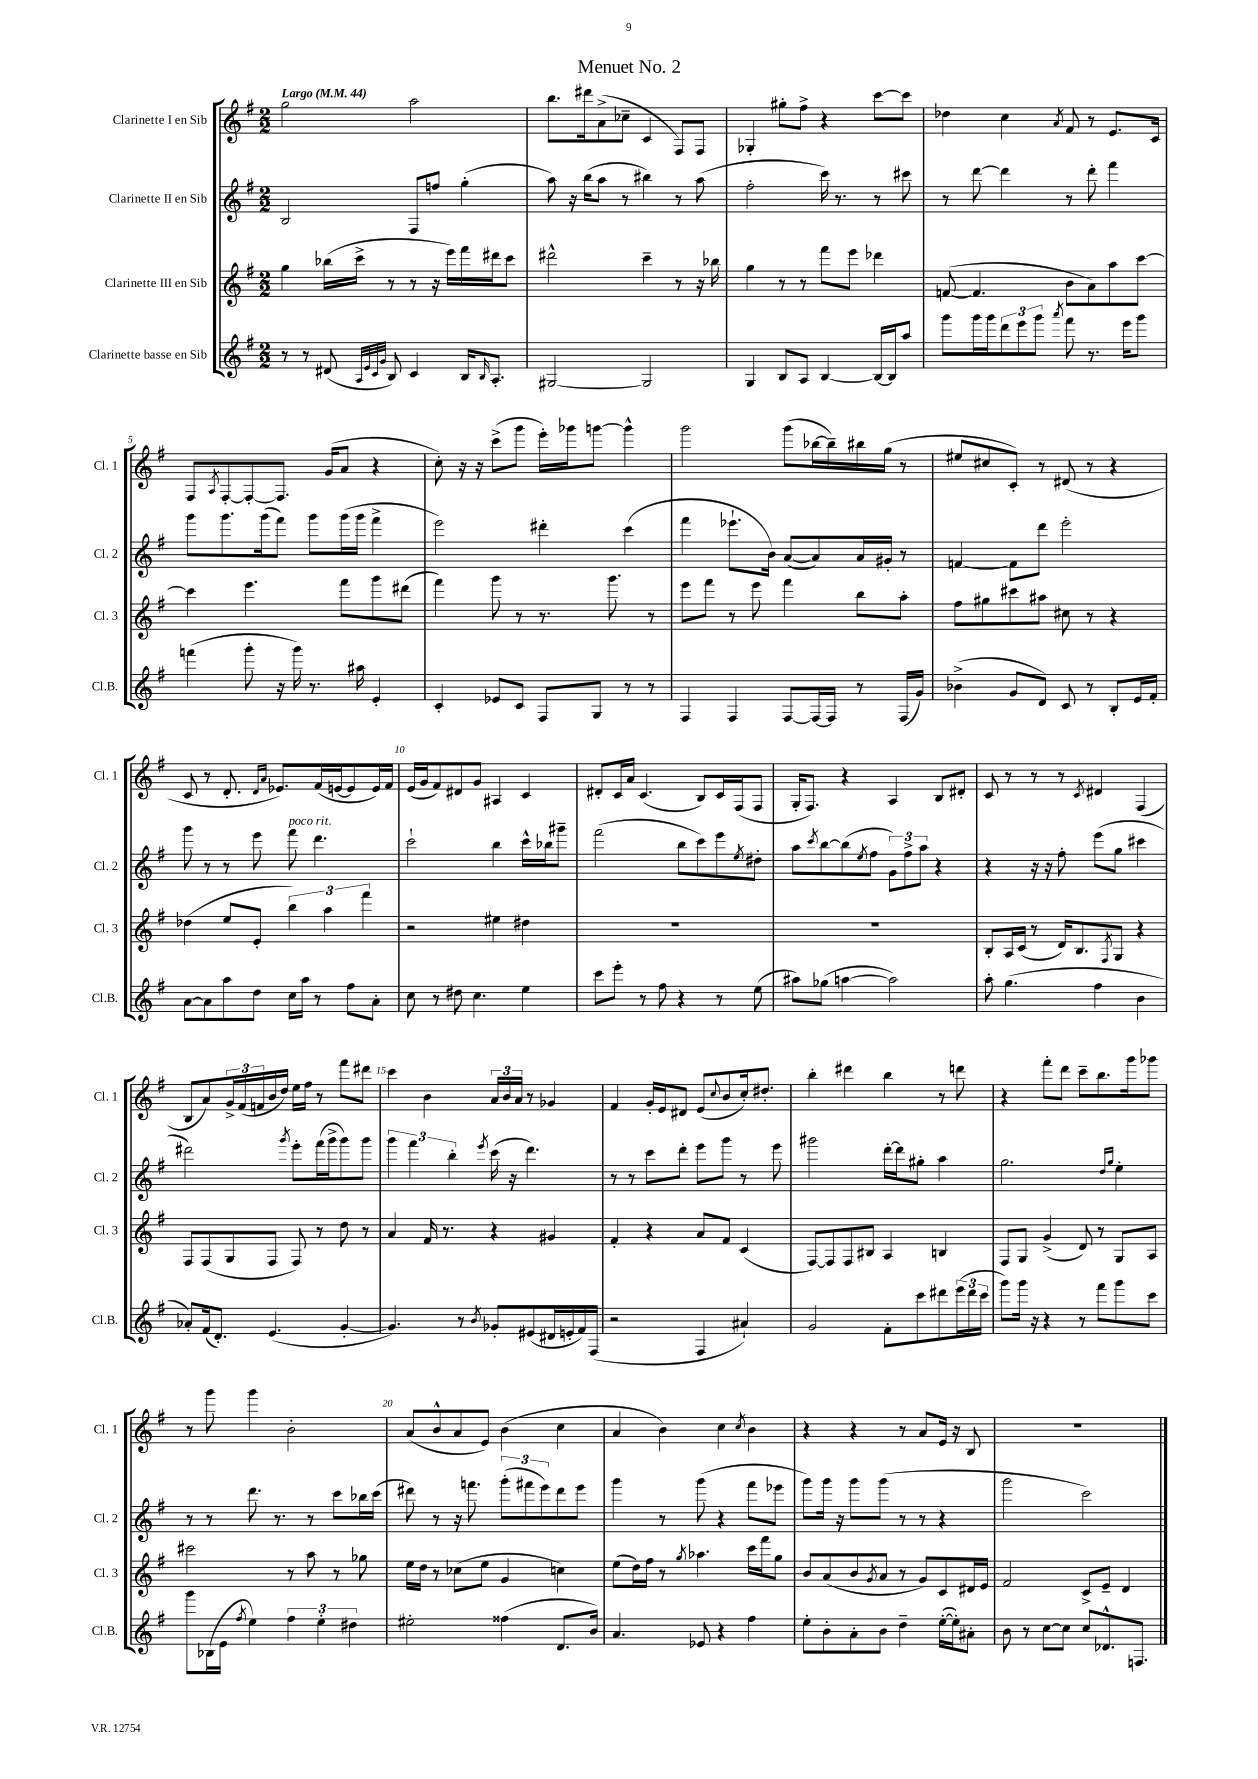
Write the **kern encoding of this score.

**kern	**kern	**kern	**kern
*part4	*part3	*part2	*part1
*staff4	*staff3	*staff2	*staff1
*I"Clarinette basse en Sib	*I"Clarinette III en Sib	*I"Clarinette II en Sib	*I"Clarinette I en Sib
*I'Cl.B.	*I'Cl. 3	*I'Cl. 2	*I'Cl. 1
*clefG2	*clefG2	*clefG2	*clefG2
*k[f#]	*k[f#]	*k[f#]	*k[f#]
*M2/2	*M2/2	*M2/2	*M2/2
*MM44	*MM44	*MM44	*MM44
=1	=1	=1	=1
!	!	!	!LO:TX:a:B:t=Largo
8r	4gg\	2B/	2gg\
8r	.	.	.
(8d#X/	(16bb-X\LL	.	.
.	16ccc^\JJ	.	.
32qqA/LLL	.	.	.
32qqe/	.	.	.
32qqc/	.	.	.
32qqg/JJJ	.	.	.
8B/)	8r	.	.
4c/	8r	8F#/L	2aa\
.	16r	8ffn/J	.
.	16eee\LL)	.	.
16B/KL	16fff#\	(4gg'\	.
16qqB/	.	.	.
8.A'/J	16ddd#X\J	.	.
.	8ccc\J	.	.
=2	=2	=2	=2
[2G#X/	2ddd#X^^\	8aa\)	8.bb\L
.	.	16r	.
.	.	(16bb\KL	16ddd#X\k
.	.	8aa\J	(8a^\
.	.	8r	8cc-X~\J
2G#/]	4ccc~\	4bb#X\)	4c/
.	8r	8r	8F#/L)
.	16r	(8aa\	8F#/J
.	16bb-X\	.	.
=3	=3	=3	=3
4G/	4gg\	2ff#'\	4G-X'/
8B/L	8r	.	8gg#X'\L
8A/J	8r	.	8ff#^\J
[4B/	8fff#\L	16ccc\)	4r
.	.	8.r	.
.	8eee\J	.	.
16B/LL_	4ddd-X\	8r	[8ccc\L
16B/J]	.	.	.
8aa/J	.	8ccc#X\	8ccc\J]
=4	=4	=4	=4
8ggg\L	([8fn/	8r	4dd-X\
16ggg\L	4.f/]	[8ddd\	.
16ggg\J	.	.	.
12ddd\	.	4ddd\]	4cc\
12eee\	.	.	.
12ggg\J	.	.	.
8qaaa/	.	.	8qa/
8fff#\	8b\L	8r	8f#/
8.r	8a\)	8ddd'\	8r
.	8aa\	4fff#\	8.e/L
16eee\KL	.	.	.
8ggg\J	[8ccc\J	.	.
.	.	.	16c/Jk
!!LO:LB:g=z
=5	=5	=5	=5
(4fffn\	4ccc\]	8ggg\L	8F#/L
.	.	.	8qA/
.	.	8.ggg\	[8F#'/
8ggg'\	4.eee\	.	8F#'/_
.	.	(16ggg\k	.
16r	.	8fff#\J)	8.F#/J]
16ggg\)	.	.	.
8.r	.	8ggg\L	.
.	.	.	(16g/KL
.	8fff#\L	(16ggg\L	8a/J
16aa#X\	.	16ggg\JJ	.
4e'/	8ggg\	4fff#^\	4r
.	(8ddd#X\J	.	.
=6	=6	=6	=6
4c'/	4fff#\)	2eee\)	8cc'\)
.	.	.	16r
.	.	.	16r
8e-X/L	8ggg\	.	(8ccc^\L
8c/J	8r	.	8ggg\J
8F#/L	8.r	4ddd#X'\	16eee'\LL)
.	.	.	16ggg-X\J
8G/J	.	.	[8gggn\J
.	8.ggg\	.	.
8r	.	(4ccc\	4ggg^^\]
8r	8r	.	.
=7	=7	=7	=7
4F#/	8eee\L	4fff#\	2ggg\
.	8fff#\J	.	.
4F#/	8r	8.eee-X`\L	.
.	8eee\	.	.
.	.	16b\Jk)	.
[8F#/L	4fff#\	([8a/L	(8ggg\L
16F#/L_	.	8a/])	[16bb-X\L
16F#/JJ]	.	.	16bb-~\])
8r	8bb\L	16a/L	16bb#X\
.	.	16g#X'/JJ	(16gg\JJ
(16F#/LL	8aa'\J	8r	8r
16g/JJ)	.	.	.
=8	=8	=8	=8
(4b-X^\	8ff#\L	[4fn/	8ee#X/L
.	8gg#X\	.	8cc#X/
8g/L	8ccc#X\	8f\L]	8c'/J)
8d/J)	8aa#X\J	8ddd\J	8r
8c/	8cc#X\	2eee'\	(8d#X/
8r	8r	.	8r
8B'/L	4r	.	4r
16e/L	.	.	.
16f#'/JJ	.	.	.
!!LO:LB:g=z
=9	=9	=9	=9
[8a\L	(4dd-X\	8ggg\	8c/
8a\]	.	8r	8r
8aa\	8ee/L	8r	8.d'/
8dd\J	8e'/J	8eee\	.
.	.	.	16qqd/LL
.	.	.	16qqa/JJ
.	.	.	8.e-X/L)
!	!	!LO:TX:a:i:t=poco rit.	!
16cc\LL	6bb\)	8fff#\	.
16aa\JJ	.	.	.
8r	.	4.ddd\	(16f#/L
.	6aa\	.	.
.	.	.	[16en/J
8ff#\L	.	.	8e/]
.	6fff#\	.	.
8a'\J	.	.	16e/L)
.	.	.	16f#/JJ
=10	=10	=10	=10
8cc\	2r	2ccc`\	(16e/LL
.	.	.	16g/J
8r	.	.	8f#/)
8dd#X\	.	.	8d#X/
4.cc\	.	.	8g/J
.	4ee#X\	4bb\	4A#X/
4ee\	4dd#X\	16ccc^^\LL	4c/
.	.	16bb-X\J	.
.	.	8ggg#X~\J	.
=11	=11	=11	=11
8ccc\L	1r	(2fff#\	8d#X'/L
8eee'\J	.	.	16c/L
.	.	.	16a/JJ
8r	.	.	(4.c/
8ff#\	.	.	.
4r	.	8bb\L	.
.	.	8ccc\)	8B/L)
8r	.	8eee\	16c/L
.	.	.	(16F#/J
.	.	8qee/	.
(8ee\	.	8dd#X'\J	8F#/J
=12	=12	=12	=12
8aa#X\L)	1r	8aa\L	16G'/KL
.	.	.	8.F#/J)
.	.	8qccc/	.
(8gg-X\J	.	[8bb\	.
[4aan\	.	(8bb\]	4r
.	.	8qee/	.
.	.	8ff#\J	.
2aa\])	.	12g\L)	4A/
.	.	12ff#^\	.
.	.	12aa\J	.
.	.	4r	8B/L
.	.	.	8d#X'/J
=13	=13	=13	=13
8aa'\	8B'/L	4r	8c/
(4.gg\	16A/L	.	8r
.	(16c/JJ	.	.
.	8r	16r	8r
.	.	16r	.
.	16d/KL)	8ff#'\	8r
.	8.B/	.	.
.	.	.	8qc/
4ff#\	.	(8eee\L	4d#X/
.	8qF#/	.	.
.	8G/J	8gg\J	.
4b\	4r	4ccc#X\	(4F#/
!!LO:LB:g=z
=14	=14	=14	=14
8a-X'/L)	8F#/L	2ddd#X\)	8B/L
(16f#/k	(8F#/	.	8a/)
8.d'/J)	.	.	.
.	8G/	.	24g^/L
.	.	.	(24f#/
.	.	.	24fn/
(4.e/	8F#/J	.	16b/
.	.	.	16dd/JJ)
.	.	8qggg/	.
.	8F#/)	8eee'\L	16ee\LL
.	.	.	16ff#\JJ
.	8r	(16fff#\L	8r
.	.	16ggg^\J	.
[4g'/	8dd\	8ggg\)	8fff#\L
.	8r	8ggg\J	8ddd#X\J
=15	=15	=15	=15
4.g/])	4a/	6ggg\	4ccc\
.	.	6fff#\	.
.	16f#/	.	4b\
.	8.r	.	.
.	.	6bb'\	.
8r	.	.	.
8qb/	.	8qeee/	.
8g-X'/L	4r	(16ccc\	24a/LL
.	.	.	24b/
.	.	16r	.
.	.	.	24a/JJ
(8e#X/	.	4.ddd\)	8r
16d#X/L	4g#X/	.	4g-X/
16en'/	.	.	.
16f#/)	.	.	.
(16F#/JJ	.	.	.
=16	=16	=16	=16
2r	4f#'/	8r	4f#/
.	.	8r	.
.	4r	8ccc\L	16g'/LL
.	.	.	16e/J
.	.	8ddd'\J	8d#X/J
4F#/	8a/L	8eee\L	(8e/L
.	.	.	8qqcc/
.	8f#/J	8ggg\J	8b/
4a#X`/)	(4c/	8r	16cc'/k)
.	.	.	8.dd#X'/J
.	.	8eee\	.
=17	=17	=17	=17
2g/	[8F#/L)	2ggg#X\	4bb'\
.	8F#/]	.	.
.	8F#/	.	4ddd#X\
.	8B#X/J	.	.
8f#'\L	4A/	[16ddd'\LL	4bb\
.	.	16ddd\J]	.
8ccc\	.	8gg#X'\J	.
8ddd#X\	4Bn/	4aa\	8r
(24eee\L	.	.	8dddn\
24ddd#\	.	.	.
24ccc\JJ	.	.	.
=18	=18	=18	=18
8ggg\L)	8F#/L	2.gg\	4r
16ggg\Jk	8G/J	.	.
16r	.	.	.
4r	(4g^/	.	8fff#'\L
.	.	.	8ddd\J
8r	8d/)	.	8ccc~\L
8fff#\L	8r	.	8.bb\
.	.	16qqdd/LL	.
.	.	16qqgg/JJ	.
8ggg\	8G/L	4ee'\	.
.	.	.	16ggg\k
8ccc\J	8A/J	.	8ggg-X\J
!!LO:LB:g=z
=19	=19	=19	=19
8ggg\L	2ccc#X\	8r	8r
(16B-X\L	.	8r	8ggg\
16e\JJ	.	.	.
8qff#/	.	.	.
4ee\)	.	8.ddd\	4ggg\
.	.	8.r	.
6ff#\	8r	.	2b'\
.	8aa\	8r	.
6ee'\	.	.	.
.	8r	8ccc\L	.
6dd#X\	.	.	.
.	8gg-X\	16bb-X\L	.
.	.	(16ccc\JJ	.
=20	=20	=20	=20
2ee#X'\	16ee\LL	8ddd#X\)	(8a/L
.	16dd\JJ	.	.
.	8r	8r	8b^^/
.	(8cc-X\L	16r	8a/
.	.	8.fffn\	.
.	8ee\J	.	8e/J)
(4ff##X\	4g/	(12ggg'\L	(4b\
.	.	12fff#X\	.
.	.	12eee\)	.
8.d/L	4ccn\)	8ddd#\	4cc\
.	.	8eee\J	.
16b/Jk)	.	.	.
=21	=21	=21	=21
4.a/	(8ee\L	4ggg\	4a/
.	16dd\L)	.	.
.	16ff#\JJ	.	.
.	8r	8r	4b\)
.	8qgg/	.	.
8e-X/	4.aa-X\	(8ggg\	.
4r	.	4r	4cc\
.	.	.	8qcc/
4ff#\	16ccc\LL	8fff#\L	4b\
.	16fff#\J	.	.
.	8gg\J	8eee-X\J	.
=22	=22	=22	=22
8ee'\L	8b/L	8ggg\L)	4r
8b'\	(8a/	16ggg\Jk	.
.	.	16r	.
8a'\	8b/	8ggg\L	4r
.	8qg/	.	.
8b\J	8a/J	(8ggg\J	.
4dd~\	8r	8r	8r
.	8g/L)	8r	8a/L
([16ee'\LL	8c/	4r	16e/Jk
16ee'\J])	.	.	16r
8a#X'\J	16d#X/L	.	8B/
.	16e/JJ	.	.
=23	=23	=23	=23
8b\	2f#/	2ggg\	1r
8r	.	.	.
[8cc\L	.	.	.
8cc\J]	.	.	.
8cc/L	8c^/L	2ccc\)	.
8.d-X^^/	8e~/J	.	.
.	4d/	.	.
8.Fn/J	.	.	.
==	==	==	==
*-	*-	*-	*-
